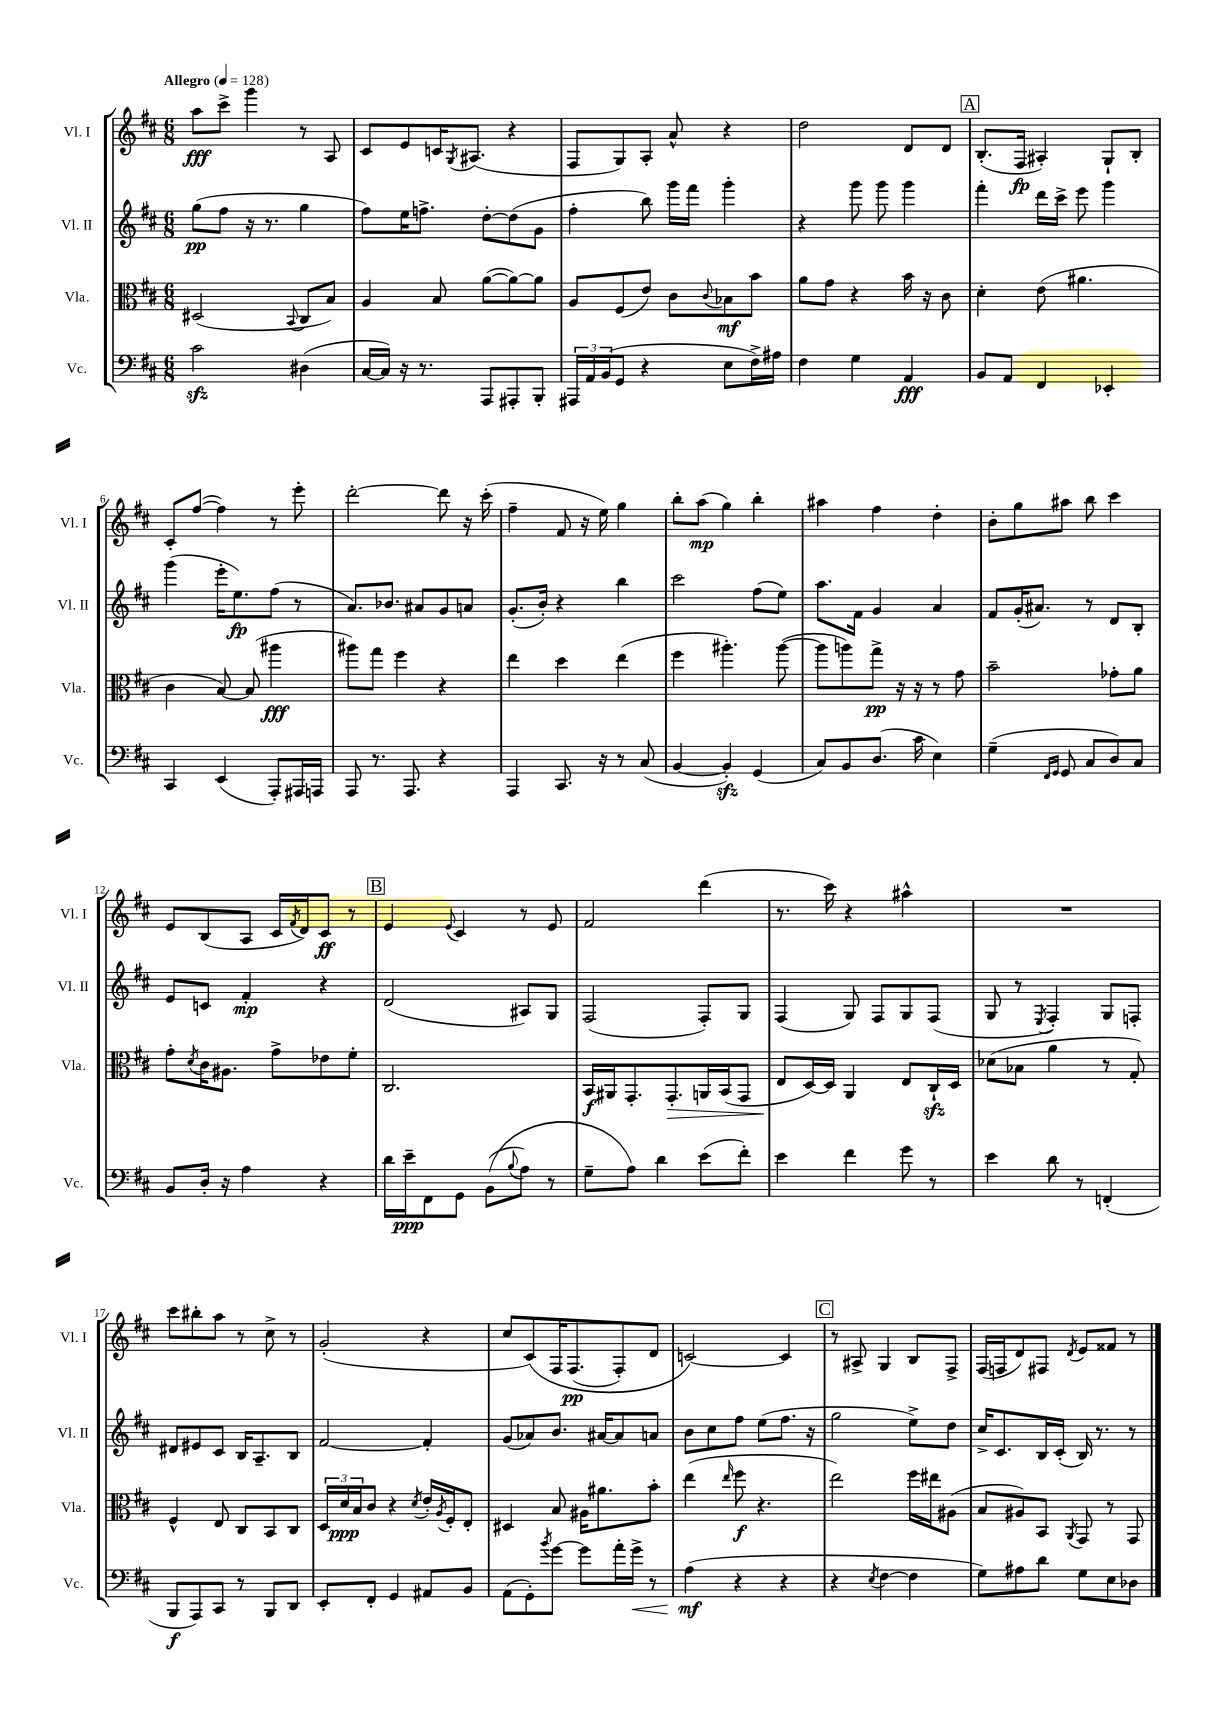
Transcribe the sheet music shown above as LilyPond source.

<<
\new StaffGroup <<
\new Staff = "s0" \with { instrumentName = "Vl. I" shortInstrumentName = "Vl. I" } {
    \clef treble \key d \major \numericTimeSignature \time 6/8 \tempo "Allegro" 4 = 128
    a''8\fff cis'''8-> g'''4 r8 a8 |
    cis'8 e'8 c'16 \acciaccatura { g8 } ais8.( r4 |
    fis8 g8) a8-. a'8-^ r4 |
    d''2 d'8 d'8 |
    \mark \markup { \box "A" } b8.-.( fis16\fp ais4-.) g8-! b8-. |
    cis'8-. fis''8~( fis''4) r8 e'''8-. |
    d'''2~-. d'''8 r16 cis'''16-.( |
    fis''4-- fis'8 r16 e''16) g''4 |
    b''8-. a''8\mp( g''4) b''4-. |
    ais''4 fis''4 d''4-. |
    b'8-. g''8 ais''8 b''8 cis'''4 |
    e'8 b8( a8 cis'16 \acciaccatura { fis'8 } d'16) cis'8\ff r8 |
    \mark \markup { \box "B" } e'4 \appoggiatura { e'8 } cis'4 r8 e'8 |
    fis'2 d'''4( |
    r8. cis'''16) r4 ais''4-^ |
    R2. |
    cis'''8 bis''8-. a''8 r8 cis''8-> r8 |
    g'2-.( r4 |
    cis''8 cis'8)\( fis16 fis8.\pp( fis8-.) d'8 |
    c'2~\) c'4 |
    \mark \markup { \box "C" } r8 ais8-> g4 b8 fis8-> |
    fis16( f16 d'8) fis8 \acciaccatura { d'8 } e'8 fisis'8 r8 \bar "|." |
}
\new Staff = "s1" \with { instrumentName = "Vl. II" shortInstrumentName = "Vl. II" } {
    \clef treble \key d \major \numericTimeSignature \time 6/8
    g''8\pp( fis''8 r16 r8. g''4 |
    fis''8) e''16 f''8.-> d''8~-. d''8( g'8 |
    fis''4-. b''8) g'''16 fis'''16 g'''4-. |
    r4 g'''8 g'''8 g'''4 |
    \mark \markup { \box "A" } fis'''4-. d'''16 cis'''16-> e'''8 g'''4 |
    g'''4( e'''16-. e''8.\fp) fis''8( r8 |
    a'8.) bes'8. ais'8 g'8 a'8 |
    g'8.-.( b'16-.) r4 b''4 |
    cis'''2 fis''8( e''8) |
    a''8. fis'16 g'4 a'4 |
    fis'8 g'16-.( ais'8.) r8 d'8 b8-. |
    e'8 c'8 fis'4-.\mp r4 |
    \mark \markup { \box "B" } d'2( ais8) g8 |
    fis2( fis8-.) g8 |
    fis4( g8) fis8 g8 fis8( |
    g8 r8 \acciaccatura { e8 } fis4-.) g8 f8-. |
    dis'8 eis'8 cis'8 b16 a8.-- b8 |
    fis'2~ fis'4-. |
    g'8( aes'8) b'8. ais'16~ ais'8 a'8 |
    b'8 cis''8 fis''8 e''8( fis''8. r16 |
    \mark \markup { \box "C" } g''2 e''8->) d''8 |
    cis''16-> cis'8. b16 cis'16-.( b16) r8. r8 \bar "|." |
}
\new Staff = "s2" \with { instrumentName = "Vla." shortInstrumentName = "Vla." } {
    \clef alto \key d \major \numericTimeSignature \time 6/8
    dis2( \appoggiatura { b,8 } cis8 b8) |
    a4 b8 a'8~( a'8~) a'8 |
    a8 fis8( e'8) cis'8 \appoggiatura { cis'8 } bes8\mf b'8 |
    a'8 g'8 r4 b'16 r16 cis'8 |
    \mark \markup { \box "A" } d'4-. e'8( ais'4. |
    cis'4 b8~) b8( ais''4\fff |
    ais''8) g''8 fis''4 r4 |
    e''4 d''4 e''4( |
    fis''4 ais''4.-.) ais''8~( |
    ais''8 a''8) g''8->\pp r16 r16 r8 g'8 |
    b'2-- ges'8-. a'8 |
    g'8-. \acciaccatura { d'8 } cis'16 ais8. g'8-> ees'8 fis'8-. |
    \mark \markup { \box "B" } cis2. |
    b,16\f ais,16 g,8.-. g,8.-.\> a,16 b,16( g,8 |
    e8\! d16~) d16 a,4 e8 cis16-!\sfz d16 |
    des'8( bes8 a'4 r8 g8-.) |
    fis4-^ e8 cis8 b,8 cis8 |
    \tuplet 3/2 { d16 d'16\ppp b16 } cis'8 r4 \acciaccatura { d'8 } e'16-. \acciaccatura { a8 } fis16-. e8-. |
    dis4 b8 ais16 ais'8. b'8-. |
    e''4( \grace { e''16 } fis''8\f r4. |
    \mark \markup { \box "C" } e''2) fis''16 eis''16 ais8( |
    b8 ais8) b,8 \acciaccatura { a,8 } g,8 r8 g,8 \bar "|." |
}
\new Staff = "s3" \with { instrumentName = "Vc." shortInstrumentName = "Vc." } {
    \clef bass \key d \major \numericTimeSignature \time 6/8
    cis'2\sfz dis4( |
    cis16~ cis16) r16 r8. a,,8 ais,,8-. b,,8-. |
    \tuplet 3/2 { ais,,16 a,16 b,16( } g,8 r4 e8 fis16->) ais16 |
    fis4 g4 a,4\fff |
    \mark \markup { \box "A" } b,8 a,8 fis,4 ees,4-. |
    cis,4 e,4( a,,8-.) ais,,16 a,,16 |
    a,,8 r8. a,,8. r4 |
    a,,4 cis,8. r16 r8 cis8( |
    b,4~ b,4-.\sfz) g,4( |
    cis8) b,8 d8.( cis'16 e4) |
    g4--( \grace { fis,16 g,16 } g,8 cis8 d8) cis8 |
    b,8 d16-. r16 a4 r4 |
    \mark \markup { \box "B" } d'16 e'16--\ppp fis,8 g,8 b,8(\( \appoggiatura { b8 } a8) r8 |
    g8-- a8\) d'4 e'8( fis'8-.) |
    e'4 fis'4 g'8 r8 |
    e'4 d'8 r8 f,4-.( |
    b,,8\f a,,8) cis,8 r8 b,,8 d,8 |
    e,8-. fis,8-. g,4 ais,8 b,8 |
    a,8( g,8-.) \acciaccatura { b'8 } g'8~ g'8 a'16-. g'16->\< r8 |
    a4\mf\!( r4 r4 |
    \mark \markup { \box "C" } r4 \acciaccatura { e8 } fis4~ fis4 |
    g8) ais8 d'8 g8 e8 des8 \bar "|." |
}
>>
>>
